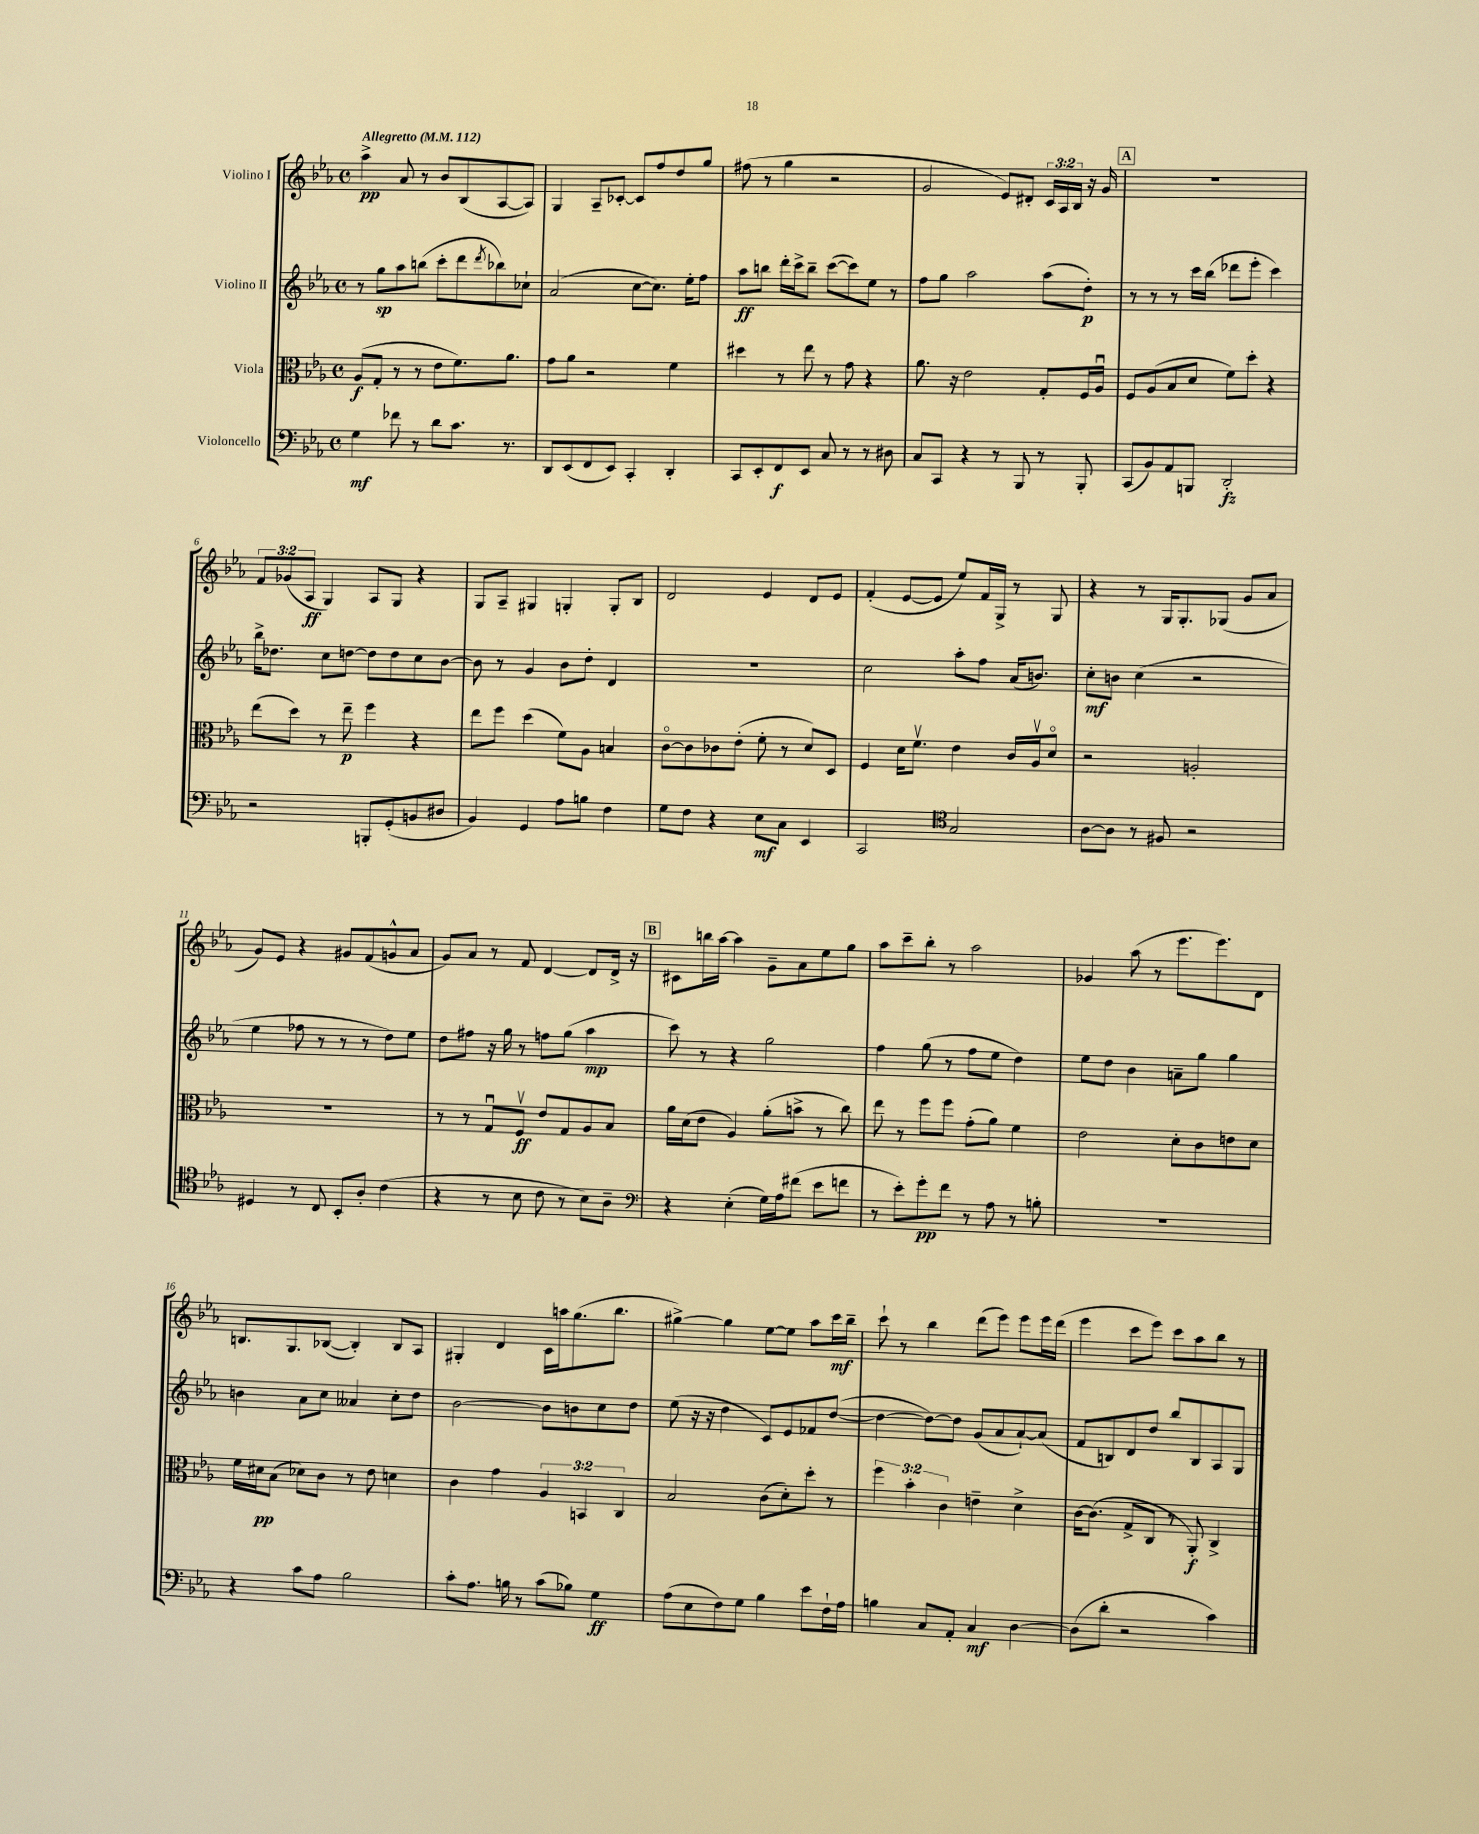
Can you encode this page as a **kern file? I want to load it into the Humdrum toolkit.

**kern	**kern	**kern	**kern
*staff4	*staff3	*staff2	*staff1
*clefF4	*clefC3	*clefG2	*clefG2
*k[b-e-a-]	*k[b-e-a-]	*k[b-e-a-]	*k[b-e-a-]
*M4/4	*M4/4	*M4/4	*M4/4
*met(c)	*met(c)	*met(c)	*met(c)
*MM112	*MM112	*MM112	*MM112
4G	(8A-	8r	4aa-^
.	8G'	8gg	.
8f-	8r	8aa-	8a-
8r	8r	(8bb	8r
8d	8e-	8ccc'	8b-
8.c	8.f)	8ddd	(8B-
.	.	8qddd	.
.	.	8bb-)	[8A-
8.r	8.a-	.	.
.	.	8cc-`	8A-])
=	=	=	=
8DD	8g	(2a-	4G
(8EE-	8a-	.	.
8FF	2r	.	8A-~
8EE-)	.	.	[8c-'
4CC'	.	[8cc	8c-]
.	.	8.cc])	8ff
4DD'	4f	.	8dd
.	.	16ee-'	.
.	.	8ff	8gg
=	=	=	=
8CC	4dd#	8aa-	(8ff#
8EE-'	.	8bb	8r
8FF	8r	16ddd'	4gg
.	.	16ccc^	.
8EE-	8ee-	8bb~	.
8C	8r	([8ccc	2r
8r	8g	8ccc])	.
8r	4r	8ee-	.
8D#	.	8r	.
=	=	=	=
8C	8.a-	8ff	2g
8CC	.	8gg	.
.	16r	.	.
4r	2e-	2aa-	.
8r	.	.	8e-)
8BBB-	.	.	8d#'
8r	8G'	(8aa-	24c
.	.	.	24A-
.	.	.	24B-
8BBB-'	16F	8dd')	16r
.	16A-u	.	16g
=	=	=	=
(8CC	8F	8r	1r
8BB-)	(8A-	8r	.
8AA-	8B-	8r	.
8BBB	8d	16ccc	.
.	.	(16bb-	.
2DD'	8f)	8ddd-	.
.	8dd'	8eee-'	.
.	4r	4ccc)	.
=	=	=	=
2r	(8ee-	16bb-^	12f
.	.	8.dd-	.
.	.	.	(12g-
.	8dd)	.	.
.	.	.	12A-
.	8r	8cc	4G)
.	8ee-~	[8dd	.
8BBB'	4ff	8dd]	8A-
(8GG'	.	8dd	8G
8BB	4r	8cc	4r
8D#	.	[8b-	.
=	=	=	=
4BB-)	8ee-	8b-]	8G
.	8ff	8r	8A-~
4GG	(4dd	4g	4G#
8A-	8f)	8b-	4G'
8B	8A-	8dd'	.
4F	4B	4d	8G'
.	.	.	8B-
=	=	=	=
8G	[8co	1r	2d
8F	8c]	.	.
4r	8c-	.	.
.	(8e-'	.	.
8E-	8f'	.	4e-
8C	8r	.	.
4EE-	8d)	.	8d
.	8D	.	8e-
=	=	=	=
2CC	4F	2cc	(4f'
.	16d	.	[8e-
.	8.fv	.	.
.	.	.	8e-]
*clefC4	*	*	*
2G	4e-	8aa-'	8ee-)
.	.	8ff	16f
.	.	.	16G^
.	16c	(16a-	8r
.	16A-v	8.b)	.
.	8do	.	8G
=	=	=	=
[8A-	2r	8cc'	4r
8A-]	.	8b	.
8r	.	(4cc	8r
8F#	.	.	16G
.	.	.	8.G'
2r	2A'	2r	.
.	.	.	(8G-
.	.	.	8g
.	.	.	8a-
=	=	=	=
4D#	1r	4ee-	8g)
.	.	.	8e-
8r	.	8ff-	4r
8C	.	8r	.
8BB-'	.	8r	8g#
8A-'	.	8r	(8f
(4c	.	8dd)	8g^^
.	.	8ee-	8a-
=	=	=	=
4r	8r	8dd	8g)
.	8r	8ff#	8a-
8r	8Gu	16r	8r
.	.	16gg	.
8B-	8Fv	8r	8f
8c	8e-	8ff	[4d
8r	8G	(8gg	.
8B-)	8A-	4aa-	8d]
8A-~	8B-	.	16d^
.	.	.	16r
=	=	=	=
*clefF4	*	*	*
4r	16a-	8ccc)	8c#
.	(16d	.	.
.	8e-	8r	16bb
.	.	.	[16aa-
(4E-'	4A-)	4r	4aa-]
16G)	(8a-'	2gg	8g~
16A-	.	.	.
(8f#	8b^	.	8a-
8e-	8r	.	8ee-
8f	8cc)	.	8gg
=	=	=	=
8r	8ee-	4ff	8aa-
8e-')	8r	.	8ccc~
8g'	8ff	(8gg	8bb-'
8f	8ff	8r	8r
8r	(8g'	8ff	2aa-
8A-	8a-)	8ee-	.
8r	4f	4dd)	.
8B'	.	.	.
=	=	=	=
1r	2e-	8ee-	4g-
.	.	8dd	.
.	.	4b-	(8aa-
.	.	.	8r
.	8d'	8a~	8.eee-
.	8c	8gg	.
.	.	.	8.eee-)
.	8e	4gg	.
.	8d	.	8d
=	=	=	=
4r	16f	4b	8.B
.	16d#	.	.
.	(8B-	.	.
.	.	.	8.G
8c	8d-)	8a-	.
8A-	8c	8cc	([8B-
2B-	8r	4a--	4B-'])
.	8e-	.	.
.	4d	8cc'	8B-
.	.	8dd	8A-
=	=	=	=
8c'	4c	[2b-	4G#'
8.A-	.	.	.
.	4g	.	4d
16B	.	.	.
8r	.	.	.
(8c	6A-	8b-]	16c
.	.	.	16aa
8B-)	.	8b	(8.gg
.	6BB	.	.
4G	.	8cc	.
.	.	.	8.bb-
.	6C	.	.
.	.	8dd	.
=	=	=	=
(8A-	2B-	(8ee-	[4gg#^)
8E-	.	16r	.
.	.	16r	.
8F)	.	4dd	4gg#]
8G	.	.	.
4B-	(8c	8c)	[8ee-
.	8d')	8e-	8ee-]
8e-	8dd'	8f-	8aa-
16F`	8r	([8dd	16ccc
16A-	.	.	16bb-~
=	=	=	=
4B	6ff	4dd_	8ccc`
.	.	.	8r
.	6b-'	.	.
8C	.	8dd_)	4bb-
.	6c	.	.
8AA-'	.	8dd]	.
4C	4e~	(8g	(8ddd
.	.	8a-	8eee-)
[4D	4d^	[8a-`)	8eee-
.	.	(8a-]	16eee-
.	.	.	(16ddd
=	=	=	=
(8D]	[16c	8f	4eee-
.	(8.c]	.	.
8d'	.	8B)	.
2r	8G^	8d	8ccc
.	8C	8dd	8eee-)
.	8r	8bb-	8ccc
.	8AA-')	8B	8aa-
4c)	4C^	8A-	8bb-
.	.	8G	8r
==	==	==	==
*-	*-	*-	*-
